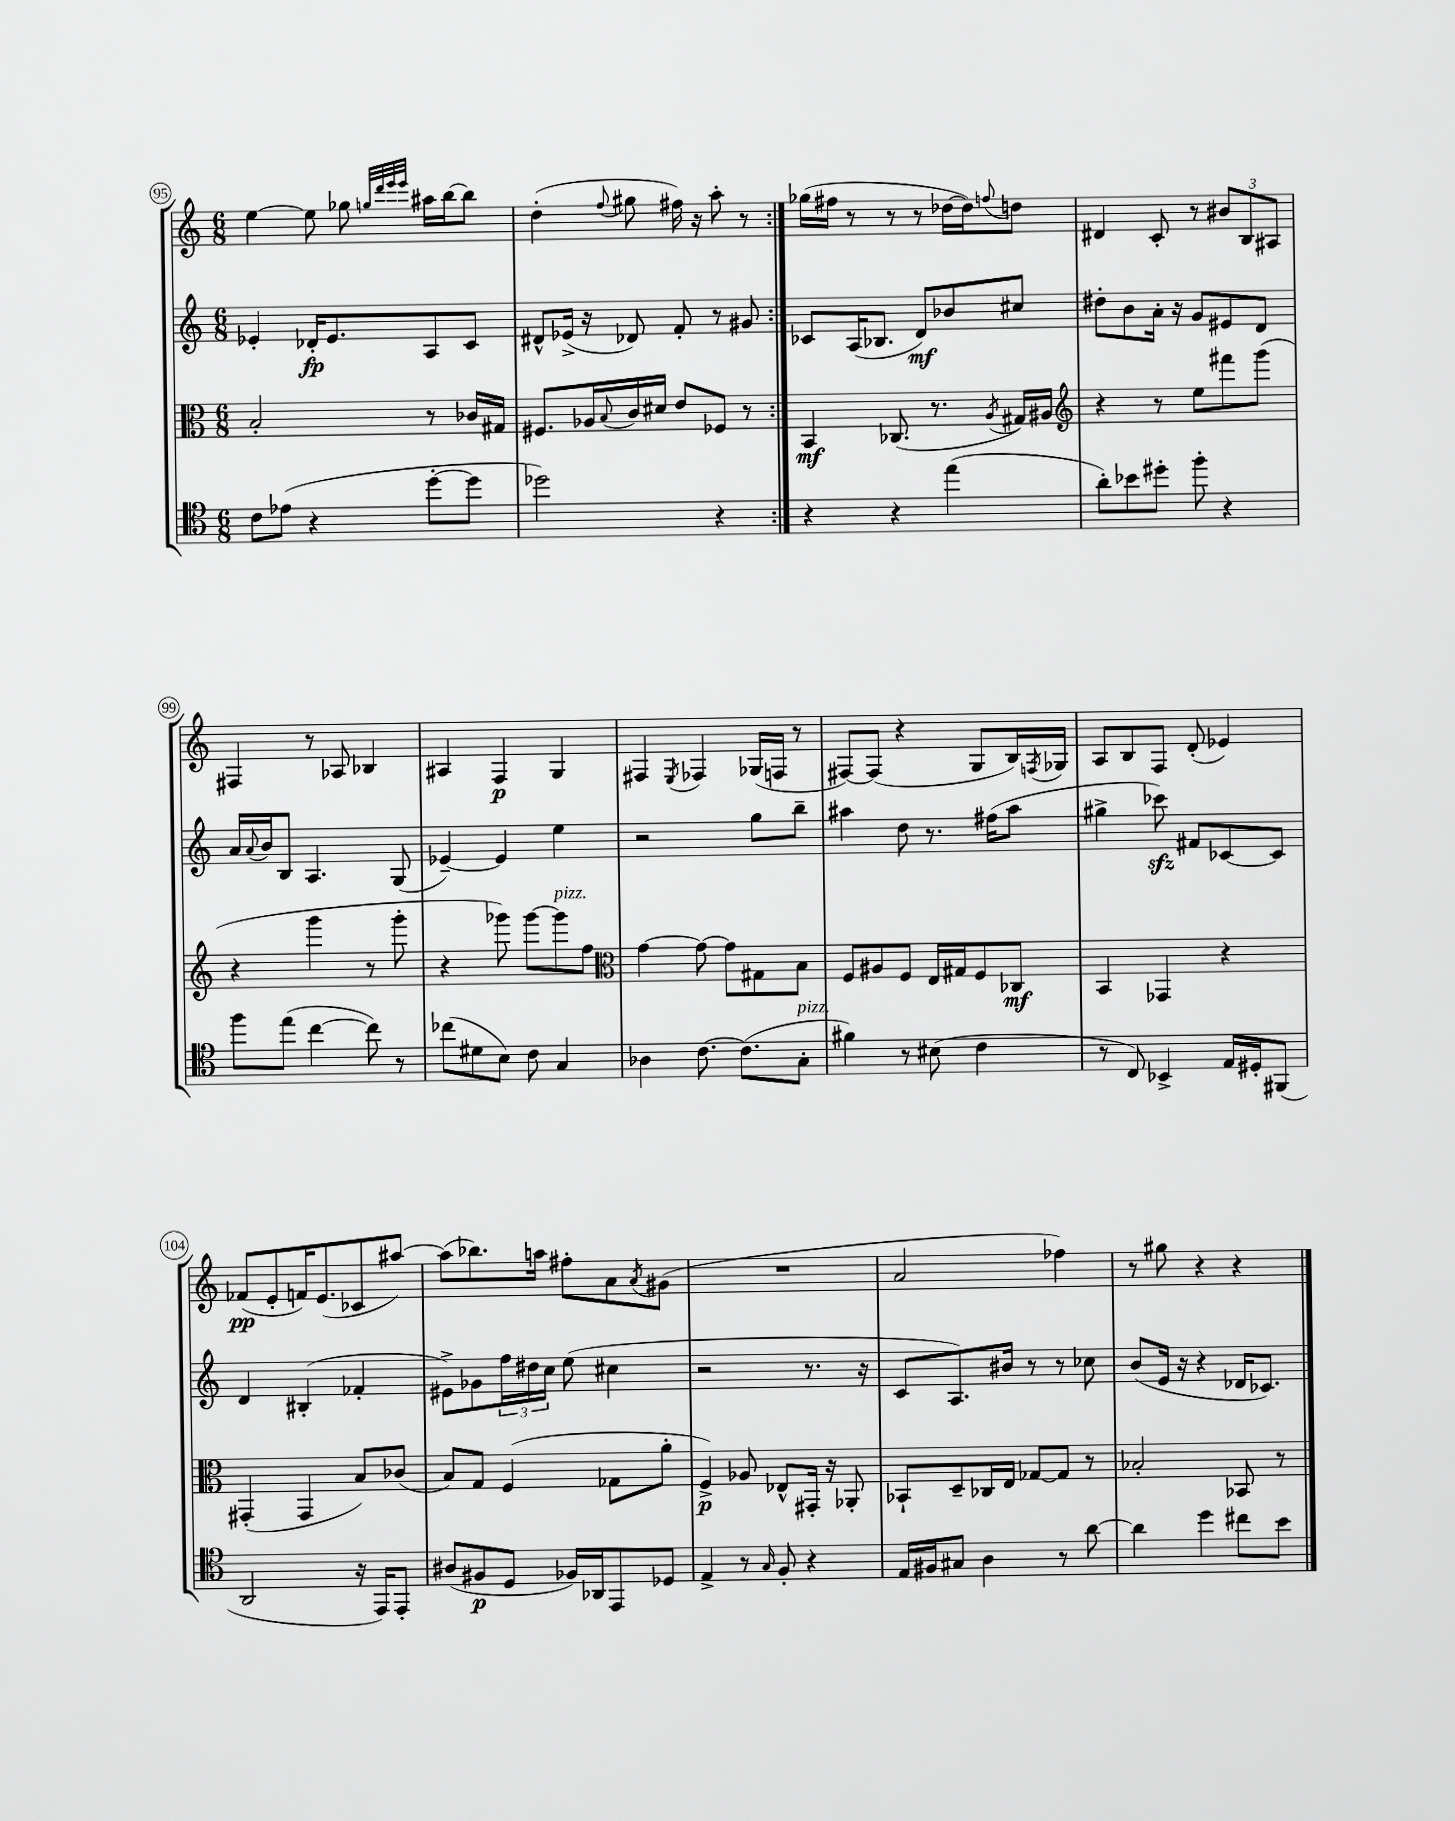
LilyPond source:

<<
\new StaffGroup <<
\new Staff = "s0" {
    \clef treble \key c \major \numericTimeSignature \time 6/8
    \repeat volta 2 { e''4~ e''8 ges''8 \grace { g''32 d'''32 e'''32 e'''32 } ais''16 b''16~ b''8 |
    d''4-.( \appoggiatura { f''8 } gis''8 fis''16) r16 a''8-. r8 | }
    ges''16( fis''16 r8 r8 r8 des''16~ des''16) \appoggiatura { f''8 } d''8 |
    dis'4 c'8-. r8 \tuplet 3/2 { bis'8 b8 ais8 } |
    fis4 r8 aes8 bes4 |
    ais4 f4\p g4 |
    fis4 \acciaccatura { e8 } fes4 ges16( f16 r8 |
    fis8~) fis8( r4 g8 b16) \acciaccatura { f8 } ges16 |
    a8 b8 f8 d'8-.( ees'4) |
    fes'8\pp( e'8-. f'16) e'8.( ces'8 ais''8~) |
    ais''8( bes''8.) a''16 fis''8-. a'8 \acciaccatura { a'8 } gis'8( |
    R2. |
    a'2 fes''4) |
    r8 gis''8 r4 r4 \bar "|." |
}
\new Staff = "s1" {
    \clef treble \key c \major \numericTimeSignature \time 6/8
    \repeat volta 2 { ees'4-. des'16-.\fp ees'8. a8 c'8 |
    dis'8-^ ees'16->( r16 des'8) f'8-. r8 gis'8 | }
    ces'8 a16( bes8. d'8\mf) bes'8 cis''8 |
    dis''8-. b'8 a'16-. r16 g'8 eis'8 d'8 |
    a'16 \appoggiatura { a'8 } b'16 b8 a4. g8( |
    ees'4~--) ees'4 e''4 |
    r2 g''8 b''8-- |
    ais''4 d''8 r8. fis''16( ais''8 |
    gis''4-> ces'''8\sfz) fis'8 ces'8~ ces'8 |
    d'4 bis4-.( fes'4-. |
    eis'8->) ges'8 \tuplet 3/2 { f''16 dis''16 c''16 } e''8( cis''4 |
    r2 r8. r16 |
    c'8 a8.) bis'16 r8 r8 ces''8 |
    b'8( e'16 r16 r4 des'16 ces'8.) \bar "|." |
}
\new Staff = "s2" {
    \clef alto \key c \major \numericTimeSignature \time 6/8
    \repeat volta 2 { b2-. r8 ces'16 gis16 |
    fis8. aes16 \appoggiatura { b8 } c'16 dis'16 e'8 fes8 r8 | }
    b,4\mf ces8.( r8. \acciaccatura { a8 } gis16) ais16 |
    \clef treble r4 r8 e''8 fis'''8 g'''8( |
    r4 g'''4 r8 g'''8-. |
    r4 ges'''8) ges'''8~ ges'''8^\markup { \italic "pizz." } f''8 |
    \clef alto g'4~ g'8~ g'8 gis8 b8 |
    f8 ais8 f8 e16 gis16 f8 ces8\mf |
    b,4 ges,4 r4 |
    gis,4-.( gis,4 b8) ces'8( |
    b8) g8 f4( ges8 a'8-. |
    f4->\p) aes8 ees8-^ gis,16-. r16 aes,8-. |
    bes,8-! d8-- ces16 e16 ges8~ ges8 r8 |
    bes2-. bes,8 r8 \bar "|." |
}
\new Staff = "s3" {
    \clef tenor \key c \major \numericTimeSignature \time 6/8
    \repeat volta 2 { c'8 ees'8( r4 d''8~-. d''8 |
    des''2) r4 | }
    r4 r4 e''4( |
    a'8-.) bes'8 dis''8-. f''8-. r4 |
    f''8 e''8( c''4~ c''8) r8 |
    ces''8( dis'8 b8) c'8 g4 |
    aes4 c'8.~ c'8.( g8-.^\markup { \italic "pizz." } |
    fis'4) r8 bis8( c'4 |
    r8 c8) bes,4-> e16 dis16-. fis,8( |
    a,2 r16 e,16) e,8-. |
    ais8( fis8\p d8 fes16) aes,16 e,8 des8 |
    e4-> r8 \grace { g16 } f8-. r4 |
    e16 fis16 gis8 a4 r8 a'8~ |
    a'4 d''4 cis''8 b'8 \bar "|." |
}
>>
>>
\layout { \context { \Score currentBarNumber = #95 \override BarNumber.stencil = #(make-stencil-circler 0.1 0.3 ly:text-interface::print) } }
